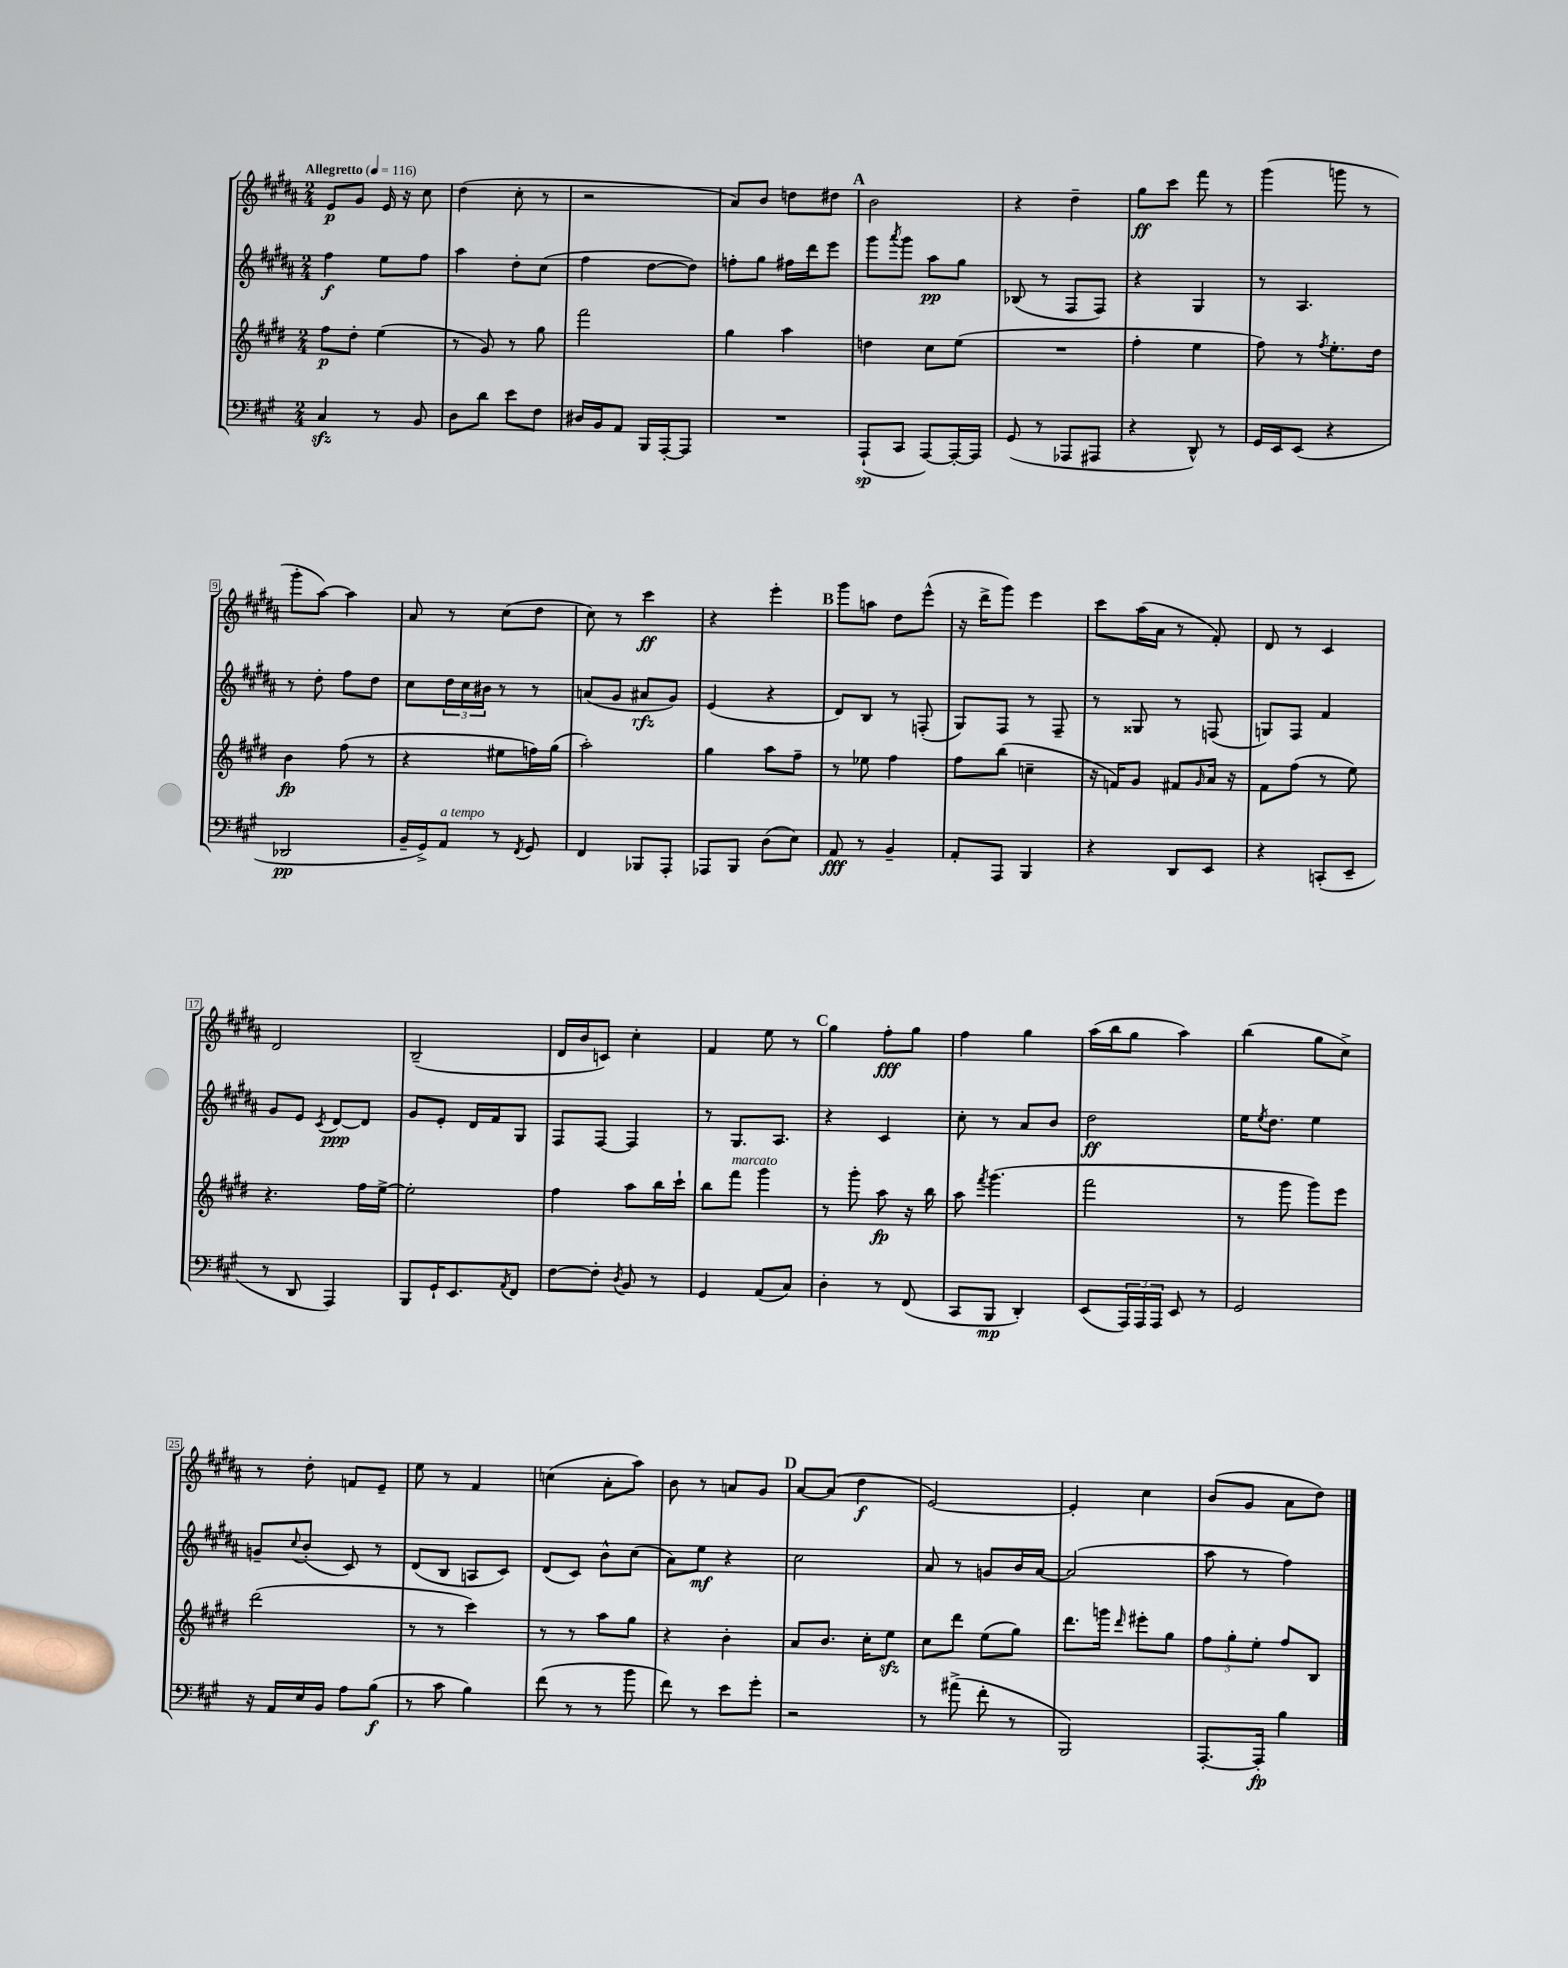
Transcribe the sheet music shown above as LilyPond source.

<<
\new StaffGroup <<
\new Staff = "s0" {
    \clef treble \key b \major \numericTimeSignature \time 2/4 \tempo "Allegretto" 4 = 116
    e'8\p gis'8 e'16 r16 cis''8 |
    dis''4( cis''8-. r8 |
    r2 |
    ais'8) b'8 d''8 dis''8 |
    \mark \markup { \bold "A" } b'2 |
    r4 dis''4-- |
    gis''8\ff cis'''8 fis'''8 r8 |
    gis'''4( g'''8 r8 |
    gis'''8-. ais''8~) ais''4 |
    ais'8 r8 cis''8( dis''8 |
    cis''8) r8 cis'''4\ff |
    r4 e'''4-. |
    \mark \markup { \bold "B" } gis'''8 a''8 dis''8 e'''8-^( |
    r16 dis'''16-> gis'''8) e'''4 |
    cis'''8 ais''16( ais'16 r8 fis'8-.) |
    dis'8 r8 cis'4 |
    dis'2 |
    b2--( |
    dis'16 b'16 c'8) cis''4-. |
    fis'4 e''8 r8 |
    \mark \markup { \bold "C" } gis''4 fis''8-.\fff gis''8 |
    fis''4 gis''4 |
    ais''16( b''16 gis''8 ais''4) |
    b''4( gis''8 cis''8->) |
    r8 dis''8-. f'8 e'8-- |
    e''8 r8 fis'4 |
    c''4( ais'8-. ais''8) |
    b'8 r8 a'8 gis'8 |
    \mark \markup { \bold "D" } ais'8~ ais'8( dis''4\f |
    e'2~) |
    e'4-. cis''4 |
    b'8( gis'8 ais'8 dis''8) \bar "|." |
}
\new Staff = "s1" {
    \clef treble \key b \major \numericTimeSignature \time 2/4
    fis''4\f e''8 fis''8 |
    ais''4 dis''8-. cis''8( |
    fis''4 dis''8~ dis''8) |
    f''8-. gis''8 fis''16 dis'''16 e'''8 |
    \mark \markup { \bold "A" } gis'''8 \acciaccatura { ais'''8 } gis'''8 ais''8\pp gis''8 |
    bes8( r8 fis8 fis8) |
    r4 gis4 |
    r8 ais4. |
    r8 dis''8-. fis''8 dis''8 |
    cis''8 \tuplet 3/2 { dis''16 cis''16 bis'16 } r8 r8 |
    a'8( gis'8 ais'8\rfz gis'8) |
    e'4( r4 |
    \mark \markup { \bold "B" } dis'8) b8 r8 f8-.( |
    gis8) fis8 r8 fis8-- |
    r8 gisis8 r8 f8( |
    g8) fis8 fis'4 |
    gis'8 e'8 \acciaccatura { cis'8 } dis'8~\ppp dis'8 |
    gis'8 e'8-. dis'16 fis'16 gis8 |
    fis8 fis8~ fis4 |
    r8 gis8. ais8. |
    \mark \markup { \bold "C" } r4 cis'4 |
    cis''8-. r8 ais'8 b'8 |
    dis''2\ff |
    e''16 \acciaccatura { e''8 } dis''8. e''4 |
    g'8-- \appoggiatura { cis''8 } b'8-.( cis'8) r8 |
    dis'8( b8 a8 cis'8) |
    dis'8( cis'8) b'8-^ cis''8( |
    ais'8) e''8\mf r4 |
    \mark \markup { \bold "D" } cis''2 |
    ais'8 r8 g'8 b'16 ais'16~ |
    ais'2( |
    ais''8 r8 fis''4) \bar "|." |
}
\new Staff = "s2" {
    \clef treble \key e \major \numericTimeSignature \time 2/4
    fis''8\p dis''8-. e''4( |
    r8 gis'8) r8 gis''8 |
    fis'''2 |
    gis''4 a''4 |
    \mark \markup { \bold "A" } d''4 cis''8 e''8( |
    R2 |
    fis''4-. e''4 |
    fis''8) r8 \acciaccatura { fis''8 } e''8.-. dis''16 |
    b'4\fp fis''8( r8 |
    r4 eis''8 f''16) gis''16( |
    a''2-.) |
    gis''4 a''8 fis''8-- |
    \mark \markup { \bold "B" } r8 ees''8 fis''4 |
    fis''8 b''8( c''4-- |
    r16 f'16) gis'8 fis'8 \grace { gis'16 } a'16 r16 |
    fis'8 fis''8( r8 e''8) |
    r4. fis''16 e''16~-> |
    e''2-. |
    fis''4 a''8 b''16 cis'''16-! |
    b''8 fis'''8^\markup { \italic "marcato" } gis'''4 |
    \mark \markup { \bold "C" } r8 gis'''8-. a''8\fp r16 b''16 |
    a''8 \acciaccatura { fis'''8 } gis'''4.( |
    fis'''2 |
    r8 gis'''8 gis'''8) e'''8 |
    dis'''2( |
    r8 r8 cis'''4) |
    r8 r8 a''8 gis''8 |
    r4 b'4-. |
    \mark \markup { \bold "D" } a'8 b'8. cis''16-. e''8\sfz |
    cis''8 dis'''8 e''8( gis''8) |
    dis'''8. g'''16 \grace { dis'''16 } eis'''8-. gis''8 |
    \tuplet 3/2 { fis''8 gis''8-. e''8-. } fis''8 b8 \bar "|." |
}
\new Staff = "s3" {
    \clef bass \key a \major \numericTimeSignature \time 2/4
    cis4\sfz r8 b,8 |
    d8 d'8 e'8 fis8 |
    dis16 b,16 a,8 b,,16 a,,16~-. a,,8 |
    R2 |
    \mark \markup { \bold "A" } a,,8-!\sp( cis,8 a,,8~) a,,16~-. a,,16 |
    gis,8( r8 aes,,8 ais,,8 |
    r4 d,8-^) r8 |
    gis,16 e,16 e,8( r4 |
    des,2\pp |
    b,16-- gis,16->) a,8^\markup { \italic "a tempo" } r8 \acciaccatura { fis,8 } gis,8 |
    fis,4 bes,,8 a,,8-. |
    aes,,8 b,,8 d8( e8) |
    \mark \markup { \bold "B" } a,8\fff r8 b,4-- |
    a,8-. a,,8 b,,4 |
    r4 d,8 e,8 |
    r4 c,8-.( e,8-- |
    r8 d,8 a,,4) |
    b,,8 gis,16-! e,8. \acciaccatura { a,8 } fis,8 |
    fis8~ fis8-. \acciaccatura { d8 } b,8 r8 |
    gis,4 a,8( cis8) |
    \mark \markup { \bold "C" } d4-. r8 fis,8( |
    cis,8 b,,8\mp d,4-.) |
    e,8( \tuplet 3/2 { a,,16) a,,16 a,,16 } e,8 r8 |
    gis,2 |
    r16 a,16 e16 b,16 a8 b8\f( |
    r8 cis'8 b4) |
    fis'8( r8 r8 b'8 |
    fis'8) r8 e'8 gis'8-. |
    \mark \markup { \bold "D" } r2 |
    r8 ais'8->( fis'8-. r8 |
    b,,2) |
    a,,8.~-. a,,16-.\fp b4 \bar "|." |
}
>>
>>
\layout { \context { \Score \override BarNumber.stencil = #(make-stencil-boxer 0.1 0.3 ly:text-interface::print) } }
